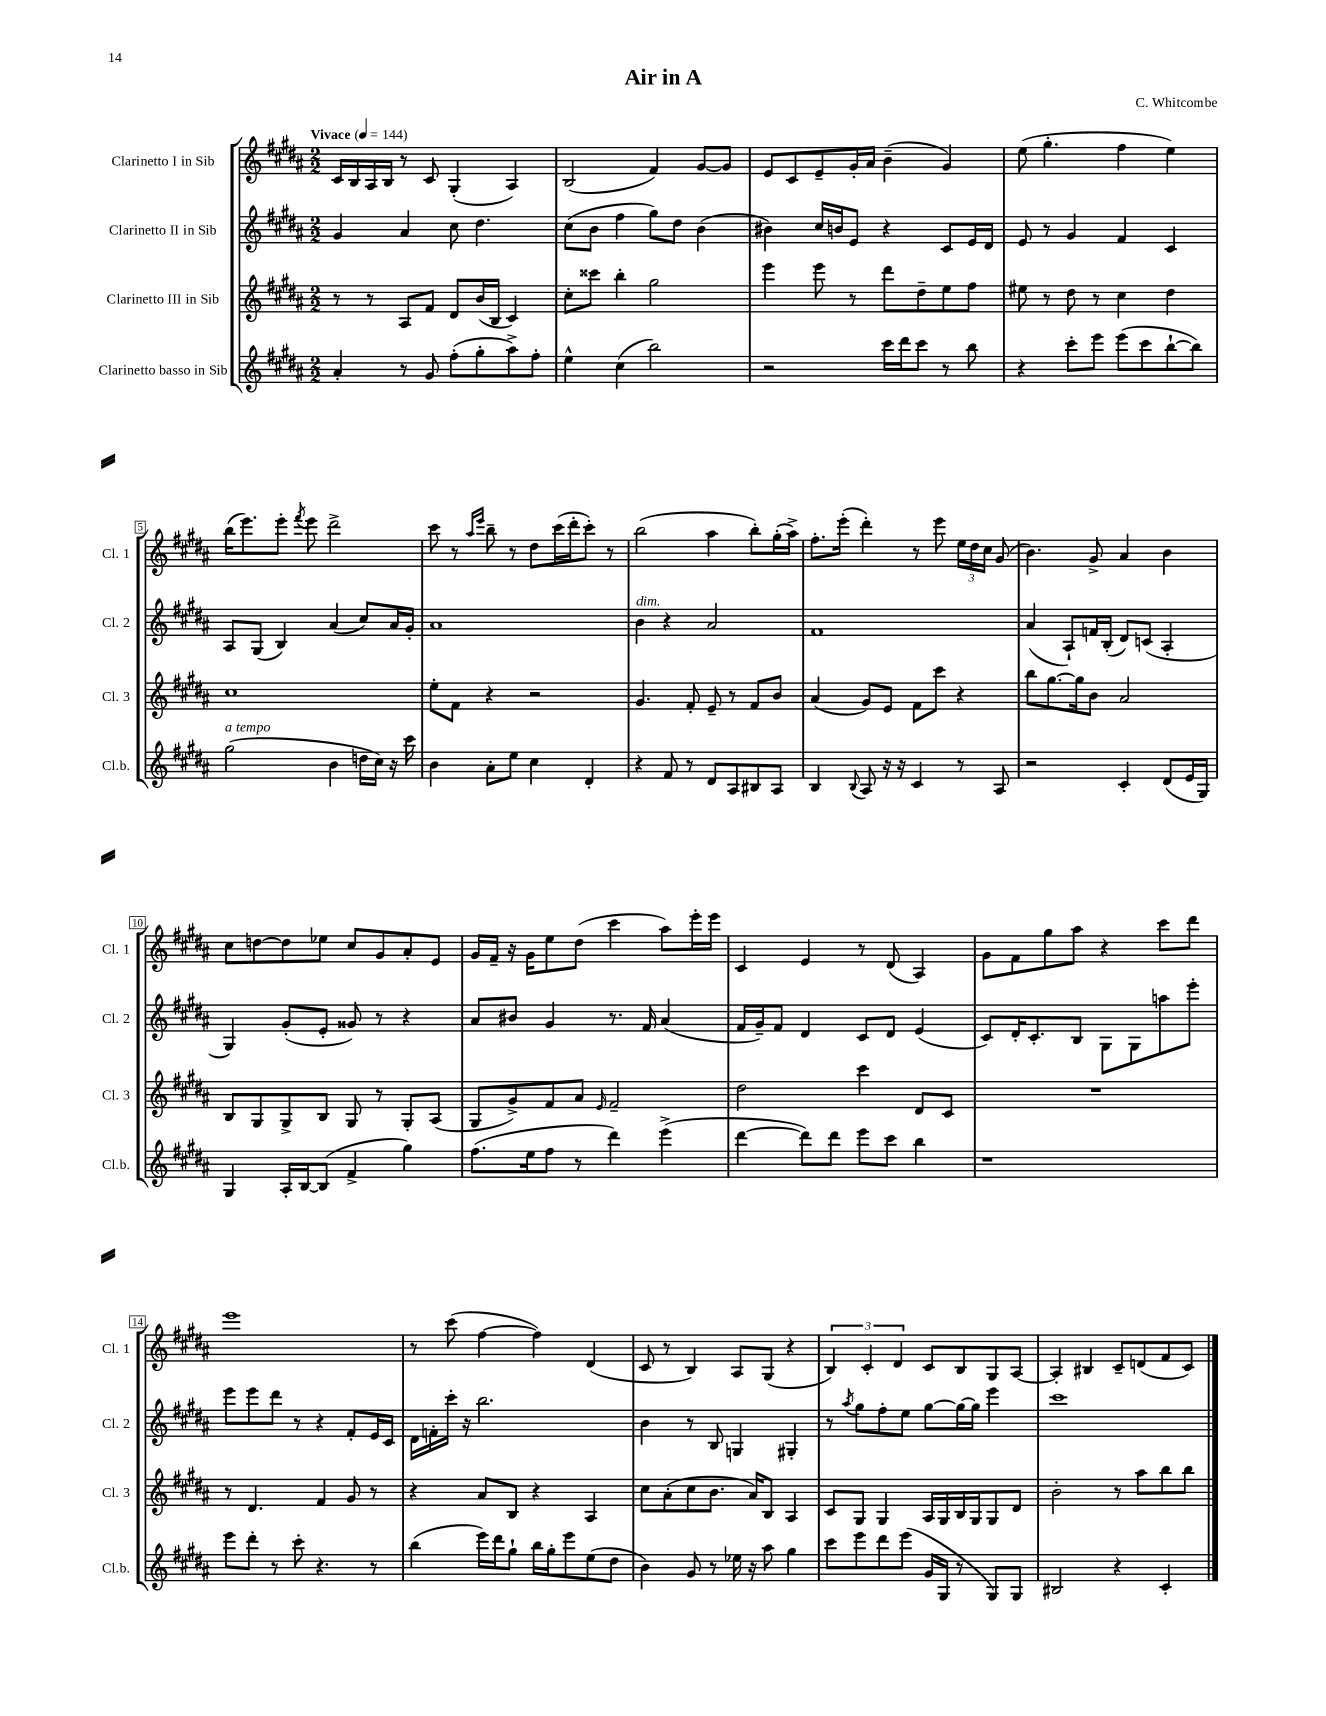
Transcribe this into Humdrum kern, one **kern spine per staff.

**kern	**kern	**kern	**kern
*staff4	*staff3	*staff2	*staff1
*clefG2	*clefG2	*clefG2	*clefG2
*k[f#c#g#d#a#]	*k[f#c#g#d#a#]	*k[f#c#g#d#a#]	*k[f#c#g#d#a#]
*M2/2	*M2/2	*M2/2	*M2/2
*MM144	*MM144	*MM144	*MM144
4a#'/	8r	4g#/	16c#/LL
.	.	.	16B/
.	8r	.	16A#/
.	.	.	16B/JJ
8r	8A#/L	4a#/	8r
8g#/	8f#/J	.	8c#/
(8ff#'\L	8d#/L	8cc#\	(4G#'/
8gg#'\	(16b/L	4.dd#\	.
.	16B/JJ	.	.
8aa#^\)	4c#/)	.	4A#/)
8ff#'\J	.	.	.
=	=	=	=
4ee^^\	8cc#'\L	(8cc#\L	(2B/
.	8ccc##\J	8b\J	.
(4cc#\	4bb'\	4ff#\	.
2bb\)	2gg#\	8gg#\L)	4f#/)
.	.	8dd#\J	.
.	.	(4b\	[8g#/L
.	.	.	8g#/]J
=	=	=	=
2r	4eee\	4b#\)	8e/L
.	.	.	8c#/
.	8eee\	16cc#/LL	8e~/
.	.	16b/J	.
.	8r	8e/J	16g#'/L
.	.	.	16a#/JJ
16ccc#\LL	8ddd#\L	4r	(4b~\
16ddd#\J	.	.	.
8ccc#\J	8dd#~\	.	.
8r	8ee\	8c#/L	4g#/)
8bb\	8ff#\J	16e/L	.
.	.	16d#/JJ	.
=	=	=	=
4r	8ee#\	8e/	(8ee\
.	8r	8r	4.gg#'\
8ccc#'\L	8dd#\	4g#/	.
8eee\J	8r	.	.
(8eee\L	4cc#\	4f#/	4ff#\
8ccc#\	.	.	.
[8bb`\	4dd#\	4c#/	4ee\)
8bb\]J)	.	.	.
=	=	=	=
(2gg#\	1cc#	8A#/L	(16bb\LK
.	.	.	8.eee\)
.	.	(8G#/J	.
.	.	4B/)	8eee'\J
.	.	.	8qfff#/
.	.	.	8eee\
4b\	.	(4a#/	2ddd#^\
16dd\LL	.	8cc#/L)	.
16cc#\JJ)	.	.	.
16r	.	16a#/L	.
16ccc#\	.	16g#'/JJ	.
=	=	=	=
4b\	8ee'\L	1a#	8ccc#\
.	8f#\J	.	8r
.	.	.	16qqaa#/LL
.	.	.	16qqeee/JJ
8a#'\L	4r	.	8bb~\
8ee\J	.	.	8r
4cc#\	2r	.	8dd#\L
.	.	.	(16ccc#\L
.	.	.	16ddd#'\J
4d#'/	.	.	8ccc#'\J)
.	.	.	8r
=	=	=	=
4r	4.g#/	4b\	(2bb\
8f#/	.	4r	.
8r	8f#'/	.	.
8d#/L	8e~/	2a#/	4aa#\
8A#/	8r	.	.
8B#/	8f#/L	.	8bb'\L)
8A#/J	8b/J	.	(16gg#'\L
.	.	.	16aa#^\JJ)
=	=	=	=
4B/	(4a#/	1f#	8.ff#'\L
.	.	.	(16eee'\Jk
8qqB/	.	.	.
8A#/	8g#/L)	.	4ddd#'\)
16r	8e/J	.	.
16r	.	.	.
4c#/	8f#\L	.	8r
.	8ccc#\J	.	8eee\
8r	4r	.	24ee\LL
.	.	.	24dd#\
.	.	.	24cc#\JJ
8A#/	.	.	(8g#/
=	=	=	=
2r	8bb\L	(4a#/	4.b\)
.	[8.gg#\	.	.
.	.	8A#`/L)	.
.	16gg#\]k	.	.
.	8b\J	16f/L	8g#^/
.	.	(16B'/JJ	.
4c#'/	2a#/	8d#/L)	4a#/
.	.	(8c/J	.
(8d#/L	.	4A#'/	4b\
16e/L	.	.	.
16G#/JJ)	.	.	.
=	=	=	=
4G#/	8B/L	4G#/)	8cc#\L
.	8G#/	.	[8dd\
16A#'/LL	8G#^/	(8g#'/L	8dd\]
[16B/J	.	.	.
(8B/]J	8B/J	8e'/J	8ee-\J
4f#^/	8G#/	8g##/)	8cc#/L
.	8r	8r	8g#/
4gg#\)	8G#'/L	4r	8a#'/
.	(8A#/J	.	8e/J
=	=	=	=
(8.ff#\L	8G#/L	8a#/L	16g#/LL
.	.	.	16f#~/JJ
.	8g#^/)	8b#/J	16r
16ee\k	.	.	16g#\LK
8ff#\J	8f#/	4g#/	8ee\
8r	8a#/J	.	(8dd#\J
.	16qqe/	.	.
4ddd#\)	2f#~/	8.r	4ccc#\
.	.	16f#/	.
(4eee^\	.	(4a#/	8aa#\L)
.	.	.	16eee'\L
.	.	.	16eee\JJ
=	=	=	=
[4ddd#\	2dd#\	16f#/LL	4c#/
.	.	16g#~/J)	.
.	.	8f#/J	.
8ddd#\]L)	.	4d#/	4e/
8ddd#\J	.	.	.
8eee\L	4ccc#\	8c#/L	8r
8ccc#\J	.	8d#/J	(8d#/
4bb\	8d#/L	(4e/	4A#/)
.	8c#/J	.	.
=	=	=	=
1r	1r	8c#/L)	8g#\L
.	.	16d#'/K	8f#\
.	.	8.c#'/	.
.	.	.	8gg#\
.	.	8B/J	8aa#\J
.	.	8G#\L	4r
.	.	8G#\	.
.	.	8aa\	8ccc#\L
.	.	8eee'\J	8ddd#\J
=	=	=	=
8eee\L	8r	8eee\L	1eee
8ddd#'\J	4.d#/	8eee\	.
8r	.	8ddd#\J	.
8ccc#'\	.	8r	.
4.r	4f#/	4r	.
.	8g#/	8f#'/L	.
8r	8r	16e/L	.
.	.	16c#/JJ	.
=	=	=	=
(4bb\	4r	16d#\LL	8r
.	.	16f'\	.
.	.	16ccc#'\JJ	(8ccc#\
.	.	16r	.
16eee\LL)	8a#/L	2.bb\	[4ff#\
16ddd#\J	.	.	.
8gg#`\J	8B/J	.	.
16bb\LL	4r	.	4ff#\])
16gg#'\J	.	.	.
8eee\	.	.	.
(8ee\	4A#/	.	(4d#/
8dd#\J	.	.	.
=	=	=	=
4b\)	8cc#\L	4b\	8c#/
.	(8a#'\	.	8r
8g#/	8cc#\	8r	4B/)
8r	8.b\J	8B/	.
16ee-\	.	4G/	8A#/L
16r	16a#/LK)	.	.
8aa#\	8B/J	.	(8G#/J
4gg#\	4A#/	4G#'/	4r
=	=	=	=
8ccc#\L	8c#/L	8r	6B/)
.	.	8qaa#/	.
8eee\	8G#/J	8gg#\L	.
.	.	.	6c#'/
8ddd#\	4G#/	8ff#'\	.
.	.	.	6d#/
(8eee\J	.	8ee\J	.
16g#/LL	16A#/LL	[8gg#\L	8c#/L
16G#/JJ	16G#/	.	.
8r	16B/	16gg#\_L	8B/
.	16G#/J	16gg#\]JJ	.
8G#/L)	8G#/	4eee\	8G#/
8G#/J	8d#/J	.	[8A#/J
=	=	=	=
2B#/	2b'\	1ccc#	4A#'/]
.	.	.	4B#/
4r	8r	.	8c#~/L
.	8aa#\L	.	(8d/
4c#'/	8bb\	.	8f#/
.	8bb\J	.	8c#/J)
==	==	==	==
*-	*-	*-	*-
